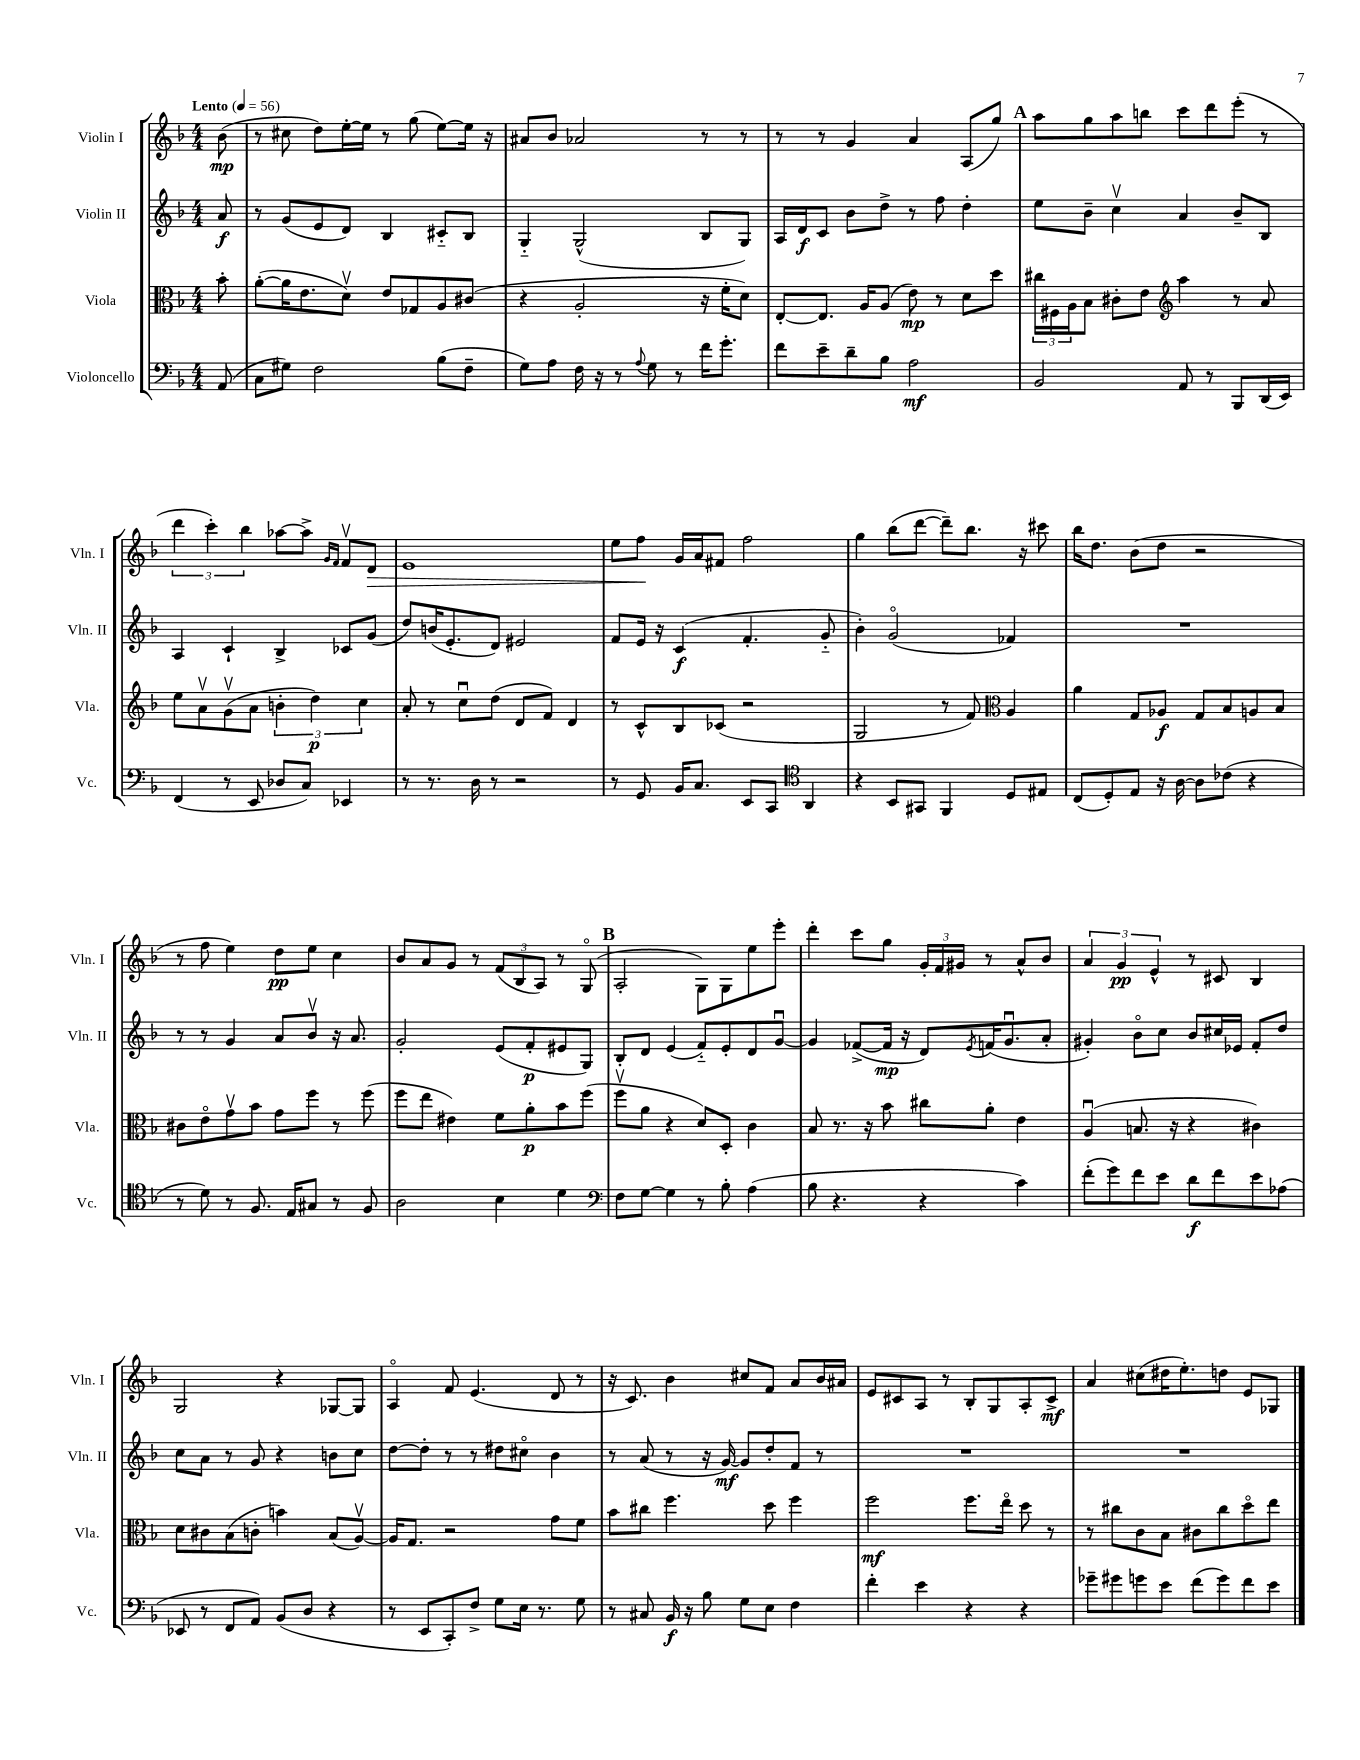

**kern	**kern	**kern	**kern
*staff4	*staff3	*staff2	*staff1
*clefF4	*clefC3	*clefG2	*clefG2
*k[b-]	*k[b-]	*k[b-]	*k[b-]
*M4/4	*M4/4	*M4/4	*M4/4
*MM56	*MM56	*MM56	*MM56
(8AA/	8b-'\	8a/	(8b-\
=	=	=	=
8C\L	([8a'\L	8r	8r
8G#\J)	16a\]K	(8g/L	8cc#\
.	8.e\	.	.
2F\	.	8e/	8dd\L)
.	8dv\J)	8d/J)	[16ee'\L
.	.	.	16ee\]JJ
.	8e/L	4B-/	8r
.	8G-/	.	(8gg\
(8B-\L	8A/	8c#'~/L	[8ee\L)
8F~\J	(8c#/J	8B-/J	16ee\]Jk
.	.	.	16r
=	=	=	=
8G\L)	4r	4G'~/	8a#/L
8A\J	.	.	8b-/J
16F\	2A'/	(2G^^/	2a-/
16r	.	.	.
8r	.	.	.
8qqA/	.	.	.
8G\	.	.	.
8r	.	.	.
16f\LK	16r	8B-/L	8r
8.g'\J	16f'\LK	.	.
.	8d\J)	8G/J)	8r
=	=	=	=
8f\L	[8E'/L	16A/LL	8r
.	.	16d/J	.
8e~\	8.E/]J	8c/J	8r
8d~\	.	8b-\L	4g/
.	16A/LK	.	.
8B-\J	(8A/J	8dd^\J	.
2A\	8e\)	8r	4a/
.	8r	8ff\	.
.	8d\L	4dd'\	(8A/L
.	8dd\J	.	8gg/J)
=	=	=	=
2BB-/	24cc#\LL	8ee\L	8aa\L
.	24F#\	.	.
.	24A\J	.	.
.	8B-\J	8b-~\J	8gg\
.	8c#'\L	4ccv\	8aa\
.	8e\J	.	8bb\J
*	*clefG2	*	*
8AA/	4aa\	4a/	8ccc\L
8r	.	.	8ddd\
8BBB-/L	8r	8b-~/L	(8eee'\J
(16DD/L	8a/	8B-/J	8r
16EE/JJ)	.	.	.
=	=	=	=
(4FF/	8ee\L	4A/	6ddd\
.	8av\	.	.
.	.	.	6ccc'\)
8r	(8gv\	4c`/	.
.	.	.	6bb-\
8EE/	8a\J	.	.
8D-/L	6b'\	4B-^/	[8aa-\L
8C/J)	.	.	8aa-^\]J
.	6dd\)	.	.
.	.	.	16qqg/LL
.	.	.	16qqf/JJ
4EE-/	.	8c-/L	8fv/L
.	6cc\	.	.
.	.	(8g/J	8d/J
=	=	=	=
8r	8a'/	8dd/L)	1e
8.r	8r	(16b/K	.
.	.	8.e'/	.
.	8ccu\L	.	.
16D\	.	.	.
8r	(8dd\J	8d/J)	.
2r	8d/L	2e#/	.
.	8f/J)	.	.
.	4d/	.	.
=	=	=	=
8r	8r	8f/L	8ee\L
8GG/	8c^^/L	16e/Jk	8ff\J
.	.	16r	.
16BB-/LK	8B-/	(4c/	16g/LL
8.C/J	.	.	16a/J
.	(8c-/J	.	8f#/J
8EE/L	2r	4.f'/	2ff\
8CC/J	.	.	.
*clefC4	*	*	*
4AA/	.	.	.
.	.	8g'~/	.
=	=	=	=
4r	2G/	4b-'\)	4gg\
8BB-/L	.	(2go/	(8bb-\L
8GG#/J	.	.	[8ddd\J
4FF/	8r	.	8ddd~\]L)
.	8f/)	.	8.bb-\J
*	*clefC3	*	*
8D/L	4A/	4f-/)	.
.	.	.	16r
8E#/J	.	.	8ccc#\
=	=	=	=
(8C/L	4a\	1r	16bb-\LK
.	.	.	8.dd\J
8D'/)	.	.	.
8E/J	8G/L	.	(8b-\L
16r	8A-/J	.	8dd\J
[16A\	.	.	.
8A\]L	8G/L	.	2r
(8c-\J	8B-/	.	.
4r	8A/	.	.
.	8B-/J	.	.
=	=	=	=
8r	8c#\L	8r	8r
8d\)	8eo\	8r	8ff\
8r	8gv\	4g/	4ee\)
8.F/	8b-\J	.	.
.	8g\L	8a/L	8dd\L
16E/LK	.	.	.
8G#/J	8ff\J	8b-v/J	8ee\J
8r	8r	16r	4cc\
.	.	8.a/	.
8F/	(8ff\	.	.
=	=	=	=
2A\	8ff\L	2g'/	8b-/L
.	8ee\J	.	8a/
.	4e#\)	.	8g/J
.	.	.	8r
4B-\	8f\L	(8e/L	(12f/L
.	.	.	12B-/
.	8a'\	8f'/	.
.	.	.	12A/J)
4d\	8b-\	8e#/	8r
.	(8ff\J	8G/J)	(8Go/
=	=	=	=
*clefF4	*	*	*
8F\L	8ffv\L	8B-'/L	2A'/
[8G\J	8a\J	8d/J	.
4G\]	4r	(4e/	.
8r	8d/L)	8f'~/L)	8G\L)
8B-'\	8D'/J	8e'/	8G\
(4A\	4c\	8d/	8ee\
.	.	[8gu/J	8eee'\J
=	=	=	=
8B-\	8B-/	4g/]	4ddd'\
4.r	8.r	.	.
.	.	([8f-^/L	8ccc\L
.	16r	.	.
.	8b-\	16f-/]Jk	8gg\J
.	.	16r	.
4r	8cc#\L	8d/L)	24g'/LL
.	.	.	24f/
.	.	.	24g#/JJ
.	.	8qe/	.
.	8a'\J	(16f/K	8r
.	.	8.gu/	.
4c\)	4e\	.	8a^^/L
.	.	8a'/J	8b-/J
=	=	=	=
(8f'\L	(4Au/	4g#'/)	6a/
8g\)	.	.	.
.	.	.	6g/
8f\	8.B/	8b-o\L	.
.	.	.	6e^^/
8e\J	.	8cc\J	.
.	16r	.	.
8d\L	4r	8b-/L	8r
8f\	.	16cc#/L	8c#/
.	.	16e-/JJ	.
8e\	4c#\)	8f'/L	4B-/
(8A-\J	.	8dd/J	.
=	=	=	=
8EE-/	8d\L	8cc\L	2G/
8r	8c#\	8a\J	.
8FF/L	(8B-\	8r	.
8AA/J)	8c'\J	8g/	.
(8BB-/L	4b\)	4r	4r
8D/J	.	.	.
4r	(8B-/L	8b\L	[8G-/L
.	[8Av/J)	8cc\J	8G-/]J
=	=	=	=
8r	16A/]LK	[8dd\L	4Ao/
.	8.G/J	.	.
8EE/L	.	8dd'\]J	.
8CC'/)	2r	8r	8f/
8F^/J	.	8r	(4.e/
8G\L	.	8dd#\L	.
16E\Jk	.	8cc#o\J	.
8.r	.	.	.
.	8g\L	4b-\	8d/
8G\	8f\J	.	8r
=	=	=	=
8r	8b-\L	8r	16r
.	.	.	8.c/)
8C#/	8cc#\J	(8a/	.
16BB-/	4.ff\	8r	4b-\
16r	.	.	.
8B-\	.	16r	.
.	.	[16g/)	.
8G\L	.	8g/]L	8cc#/L
8E\J	8dd\	8dd'/	8f/J
4F\	4ff\	8f/J	8a/L
.	.	8r	16b-/L
.	.	.	16a#/JJ
=	=	=	=
4f'\	2ff\	1r	8e/L
.	.	.	8c#/
4e\	.	.	8A/J
.	.	.	8r
4r	8.ff\L	.	8B-'/L
.	.	.	8G/
.	16eeo\Jk	.	.
4r	8dd\	.	8A'/
.	8r	.	8c#^/J
=	=	=	=
8g-~\L	8r	1r	4a/
8g#\	8cc#\L	.	.
8g\	8c\	.	(8cc#\L
8e\J	8B-\J	.	16dd#\K
.	.	.	8.ee'\)
(8f\L	8c#\L	.	.
8g\)	8cc#\	.	8dd\J
8f\	8ddo\	.	8e/L
8e\J	8ee\J	.	8G-/J
==	==	==	==
*-	*-	*-	*-
